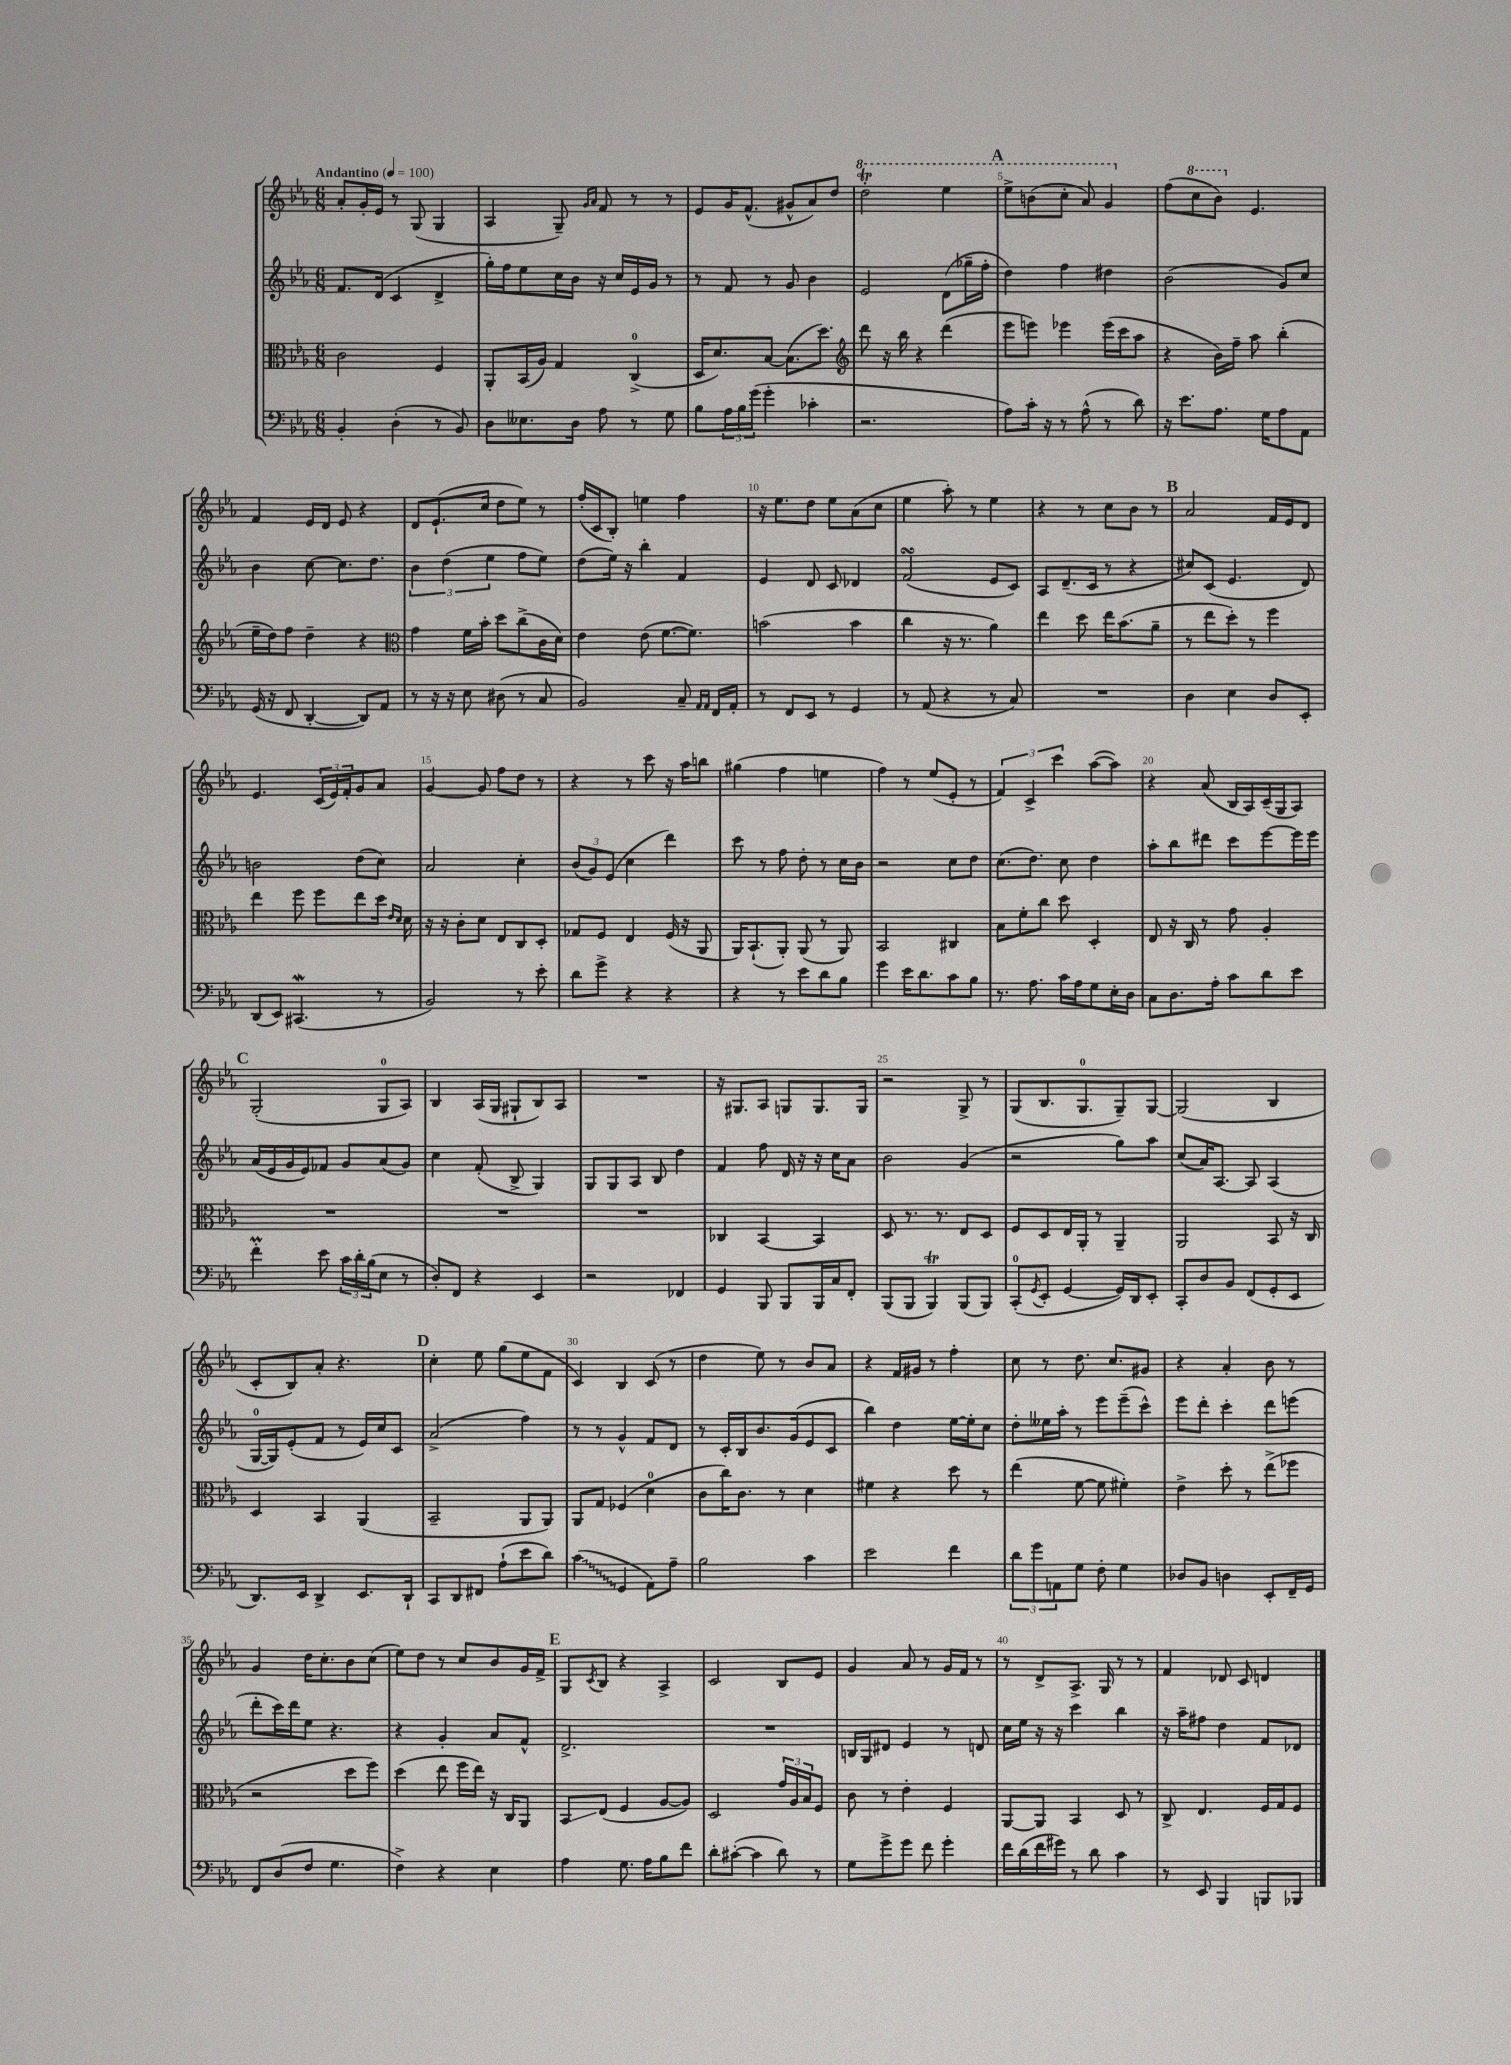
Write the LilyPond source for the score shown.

<<
\new StaffGroup <<
\new Staff = "s0" {
    \clef treble \key ees \major \numericTimeSignature \time 6/8 \tempo "Andantino" 4 = 100
    aes'8-. g'16-. ees'16 r8 g8( g4 |
    aes4 g8--) \grace { g'16 aes'16 } f'8 r8 r8 |
    ees'8 g'16 f'8.-^( gis'8-^ aes'8) d''8 |
    \ottava #1 d'''2-.\trill ees'''4 |
    \mark \markup { \bold "A" } ees'''8-> b''8( c'''8-. aes''8) g''4 \ottava #0 |
    f''8( \ottava #1 c'''8 bes''8) \ottava #0 ees'4. |
    f'4 ees'16 d'16 ees'8 r4 |
    d'8 ees'8.-!( c''16 d''8 ees''8) r8 |
    f''16-.( c'16 bes8-.) e''4 f''4 |
    r16 ees''8. d''8 ees''8 aes'8( c''8 |
    ees''4 aes''8-.) r8 ees''4 |
    r4 r8 c''8 bes'8 r8 |
    \mark \markup { \bold "B" } aes'2 f'16 ees'16 d'8 |
    ees'4. \tuplet 3/2 { c'16( ees'16) f'16-. } g'8 aes'8 |
    g'4~ g'8 f''8 d''8 r8 |
    r4 r8 c'''8 r16 aes''16 b''8 |
    gis''4( f''4 e''4 |
    f''4) r8 ees''8( ees'8-. r8 |
    \tuplet 3/2 { f'4) c'4-> c'''4 } aes''8~( aes''8) |
    r4 aes'8( bes16 aes16) c'16--( g16 aes8) |
    \mark \markup { \bold "C" } g2-.( g8-0 aes8) |
    bes4 aes16( g16 gis8-! bes8) aes8 |
    R2. |
    r16 gis8. aes8 g8 g8. g16 |
    r2 g8-> r8 |
    g8( bes8. g8.-0 g8--) g8~ |
    g2( bes4 |
    c'8-. bes8) aes'8-. r4. |
    \mark \markup { \bold "D" } c''4-. ees''8 g''8( ees''8 f'8 |
    c'4) bes4 c'8( r8 |
    d''4 ees''8) r8 bes'8 aes'8 |
    r4 f'16 gis'16 r8 f''4-. |
    c''8 r8 d''8. c''8. gis'8 |
    r4 aes'4-. bes'8 r8 |
    g'4 d''16 c''8.-. bes'8 c''8( |
    ees''8) d''8 r8 c''8 bes'8 g'16 f'16-> |
    \mark \markup { \bold "E" } g8 \acciaccatura { c'8 } bes8 r4 aes4-> |
    c'2 bes8 ees'8 |
    g'4 aes'8 r8 g'16 f'16 r8 |
    r8 d'8-> aes8.-> g16 r8 r8 |
    f'4 des'8 c'8 d'4 \bar "|." |
}
\new Staff = "s1" {
    \clef treble \key ees \major \numericTimeSignature \time 6/8
    f'8. d'16( c'4 d'4-> |
    g''16-.) f''16 ees''8 c''16 bes'16 r16 c''16 ees'16 g'16 r8 |
    r8 f'8 r8 g'8 bes'4 |
    ees'2 d'8( ges''16-- f''16-. |
    \mark \markup { \bold "A" } d''4) f''4 dis''4 |
    bes'2( g'8) c''8 |
    bes'4 c''8~ c''8. d''8. |
    \tuplet 3/2 { bes'4 d''4( ees''4 } f''8 ees''8) |
    d''8( ees''16) r16 bes''4-. f'4 |
    ees'4 d'8 c'8 des'4 |
    f'2\turn( ees'8 c'8) |
    aes8 d'8.--( c'16 r8 r4 |
    \mark \markup { \bold "B" } cis''8) c'8( ees'4. d'8) |
    b'2 d''8( c''8) |
    aes'2 c''4-. |
    \tuplet 3/2 { bes'8( g'8) ees'8( } c''4 d'''4) |
    c'''8 r8 f''8 d''8-. r8 c''16 bes'16 |
    r2 c''8 d''8 |
    c''8.( d''8.) c''8 d''4 |
    aes''8-. bes''8 dis'''8 c'''8 ees'''8~ ees'''16 ees'''16 |
    \mark \markup { \bold "C" } aes'16( ees'16 g'16 ees'16) fes'8 g'8 aes'8( g'8) |
    c''4 f'8-.( bes8-> g4) |
    g8 g8 aes8 bes8 d''4 |
    f'4 f''8 d'16 r16 r16 c''16 aes'8 |
    bes'2 g'4( |
    r2 g''8) aes''8 |
    c''8( aes'16) aes8.~ aes8 aes4( |
    g16-0~ g16) ees'8-.( f'8 r8 ees'16) c''16 c'8 |
    \mark \markup { \bold "D" } aes'2->( f''4) |
    r8 r8 g'4-^ f'8 d'8 |
    r8 c'16-. bes16 bes'8. g'16( ees'8 c'8 |
    bes''4) d''4 ees''16~ ees''16-. c''8 |
    d''8-. eeses''16 aes''16-. r8 ees'''8 ees'''8--( c'''8-^) |
    ees'''8 d'''8-. c'''4-. d'''8 e'''8( |
    d'''8-. c'''16) d'''16 ees''8 r4. |
    r4 g'4-. aes'8 f'8-^ |
    \mark \markup { \bold "E" } d'2.-> |
    R2. |
    b16 g16 dis'8 ees'4 r8 d'8 |
    c''16 ees''16 r16 r16 c'''4 bes''4 |
    r16 aes''16-- fis''8 d''4 f'8 des'8 \bar "|." |
}
\new Staff = "s2" {
    \clef alto \key ees \major \numericTimeSignature \time 6/8
    c'2 f4 |
    aes,8-. bes,16( aes16) g4 c4-0->( |
    d16 d'8.) bes8~ bes8.( d''8.) |
    \clef treble d'''8 r16 bes''16 r4 d'''4( |
    \mark \markup { \bold "A" } ees'''8 e'''8) ees'''4 ees'''16( c'''16 aes''8 |
    r4 bes'16) f''16-- aes''8 bes''4-.( |
    ees''16-- d''16) f''8 d''4-- r4 |
    \clef alto g'4 f'16 bes'16-. d''8 c''8->( c'16 d'16) |
    ees'4 ees'8( f'8.~ f'8.) |
    b'2( b'4 |
    c''4 r16 r8. aes'4) |
    ees''4 d''8 ees''16 bes'8.( aes'8-- |
    \mark \markup { \bold "B" } r8 ees''8 d''8-.) r8 f''4 |
    ees''4 f''8 f''8 ees''8 d''16 \grace { ees'16 d'16 } d'16 |
    r16 r16 c'8-. d'8 ees8 c8 d8-. |
    ges8 f8 ees4 f16( r16 aes,8 |
    aes,16) bes,8.-!( aes,8-.) aes,8( r8 aes,8) |
    bes,2 cis4 |
    bes8 f'8-. c''8 d''8 d4-. |
    ees8 r16 c16 r8 g'8 aes4-. |
    \mark \markup { \bold "C" } R2. |
    R2. |
    R2. |
    ces4 bes,4~ bes,4 |
    d8 r8. r8. ees8 d8 |
    f8 d8 ees16 aes,16-. r8 aes,4-- |
    aes,2 bes,8 r16 c16 |
    d4 bes,4 aes,4( |
    \mark \markup { \bold "D" } bes,2-- aes,8 aes,8) |
    aes,8 g8 fes4( d'4-0 |
    c'8 c''16) c'8. r8 d'4 |
    fis'4 r4 d''8 r8 |
    ees''4( f'8~ f'8 fis'4-.) |
    ees'4-> d''8-. r8 ees''8->( fes''8 |
    r2 d''8 f''8) |
    d''4( ees''8 f''16 ees''16) r16 c16 aes,8 |
    \mark \markup { \bold "E" } bes,8\glissando ees8( f4 aes8~ aes8) |
    d2 \tuplet 3/2 { g'16 aes16 bes16 } f8 |
    c'8 r8 ees'4-. f4 |
    aes,8~ aes,8 bes,4 d8 r8 |
    c8-> ees4. f16 g16 f8 \bar "|." |
}
\new Staff = "s3" {
    \clef bass \key ees \major \numericTimeSignature \time 6/8
    bes,4-. d4-.( r8 bes,8) |
    d8 eeses8. d16 aes8 r8 g8 |
    bes8 \tuplet 3/2 { aes16 bes16 g'16( } g'4-. ces'4-. |
    r2. |
    \mark \markup { \bold "A" } aes8) c'16-. r16 r8 aes8-^( r8 d'8) |
    r16 ees'8. aes8. g16 aes8 aes,8 |
    g,16( r16 f,8 d,4~-. d,8) aes,8 |
    r8 r16 r16 ees8 dis8( r8 c8 |
    bes,2) c8-- \grace { aes,16 aes,16 } f,16 aes,16-. |
    r8 f,8 ees,8 r8 g,4 |
    r8 aes,8( r4 r8 c8) |
    R2. |
    \mark \markup { \bold "B" } d4 ees4 d8 ees,8-. |
    d,8( ees,8) cis,4.\mordent( r8 |
    bes,2) r8 ees'8-. |
    d'8 g'8-> r4 r4 |
    r4 r8 ees'8 d'8 bes8 |
    g'4 ees'16 d'8. c'8 bes8 |
    r8. aes8. c'16 aes16 g8 ees16-. d16 |
    c8 d8. aes16-. c'8 d'8 ees'8 |
    \mark \markup { \bold "C" } f'4-.\prall ees'8 \tuplet 3/2 { c'16 d'16-. bes16( } ees8 r8 |
    d8-.) f,8 r4 ees,4 |
    r2 fes,4 |
    g,4 bes,,8 bes,,8 bes,,16 c16 f,8-. |
    bes,,8( bes,,8 bes,,4\trill) bes,,8( bes,,8) |
    c,8-0-.( \acciaccatura { g,8 } ees,8-. g,4~ g,16) d,16 ees,8-. |
    c,8-. d8 bes,8 f,8( g,8-. ees,8 |
    d,8.) ees,16 d,4-> ees,8. d,16-! |
    \mark \markup { \bold "D" } c,8 d,8 fis,8 aes8-!( ees'8 d'8) |
    \once \override Glissando.style = #'zigzag c'4\glissando( g,4 aes,8) aes8-- |
    bes2 c'4 |
    ees'2 f'4 |
    \tuplet 3/2 { d'8 g'8 a,8 } g8 f8-. g4 |
    des8 bes,8 d4 ees,8-. f,16-- g,16 |
    f,8 d8( f8 g4. |
    f4->) r4 ees4 |
    \mark \markup { \bold "E" } aes4 g8. aes16 bes8 f'8 |
    d'8-. cis'8~-.( cis'4 d'8) r8 |
    g8 g'8-> g'8 f'8 g'4-. |
    f'16 d'16( f'16 gis'16) r8 d'8 c'4 |
    r8 ees,8 bes,,4 b,,8 bes,,8 \bar "|." |
}
>>
>>
\layout { \context { \Score \override BarNumber.break-visibility = ##(#f #t #t) barNumberVisibility = #(every-nth-bar-number-visible 5) } }
